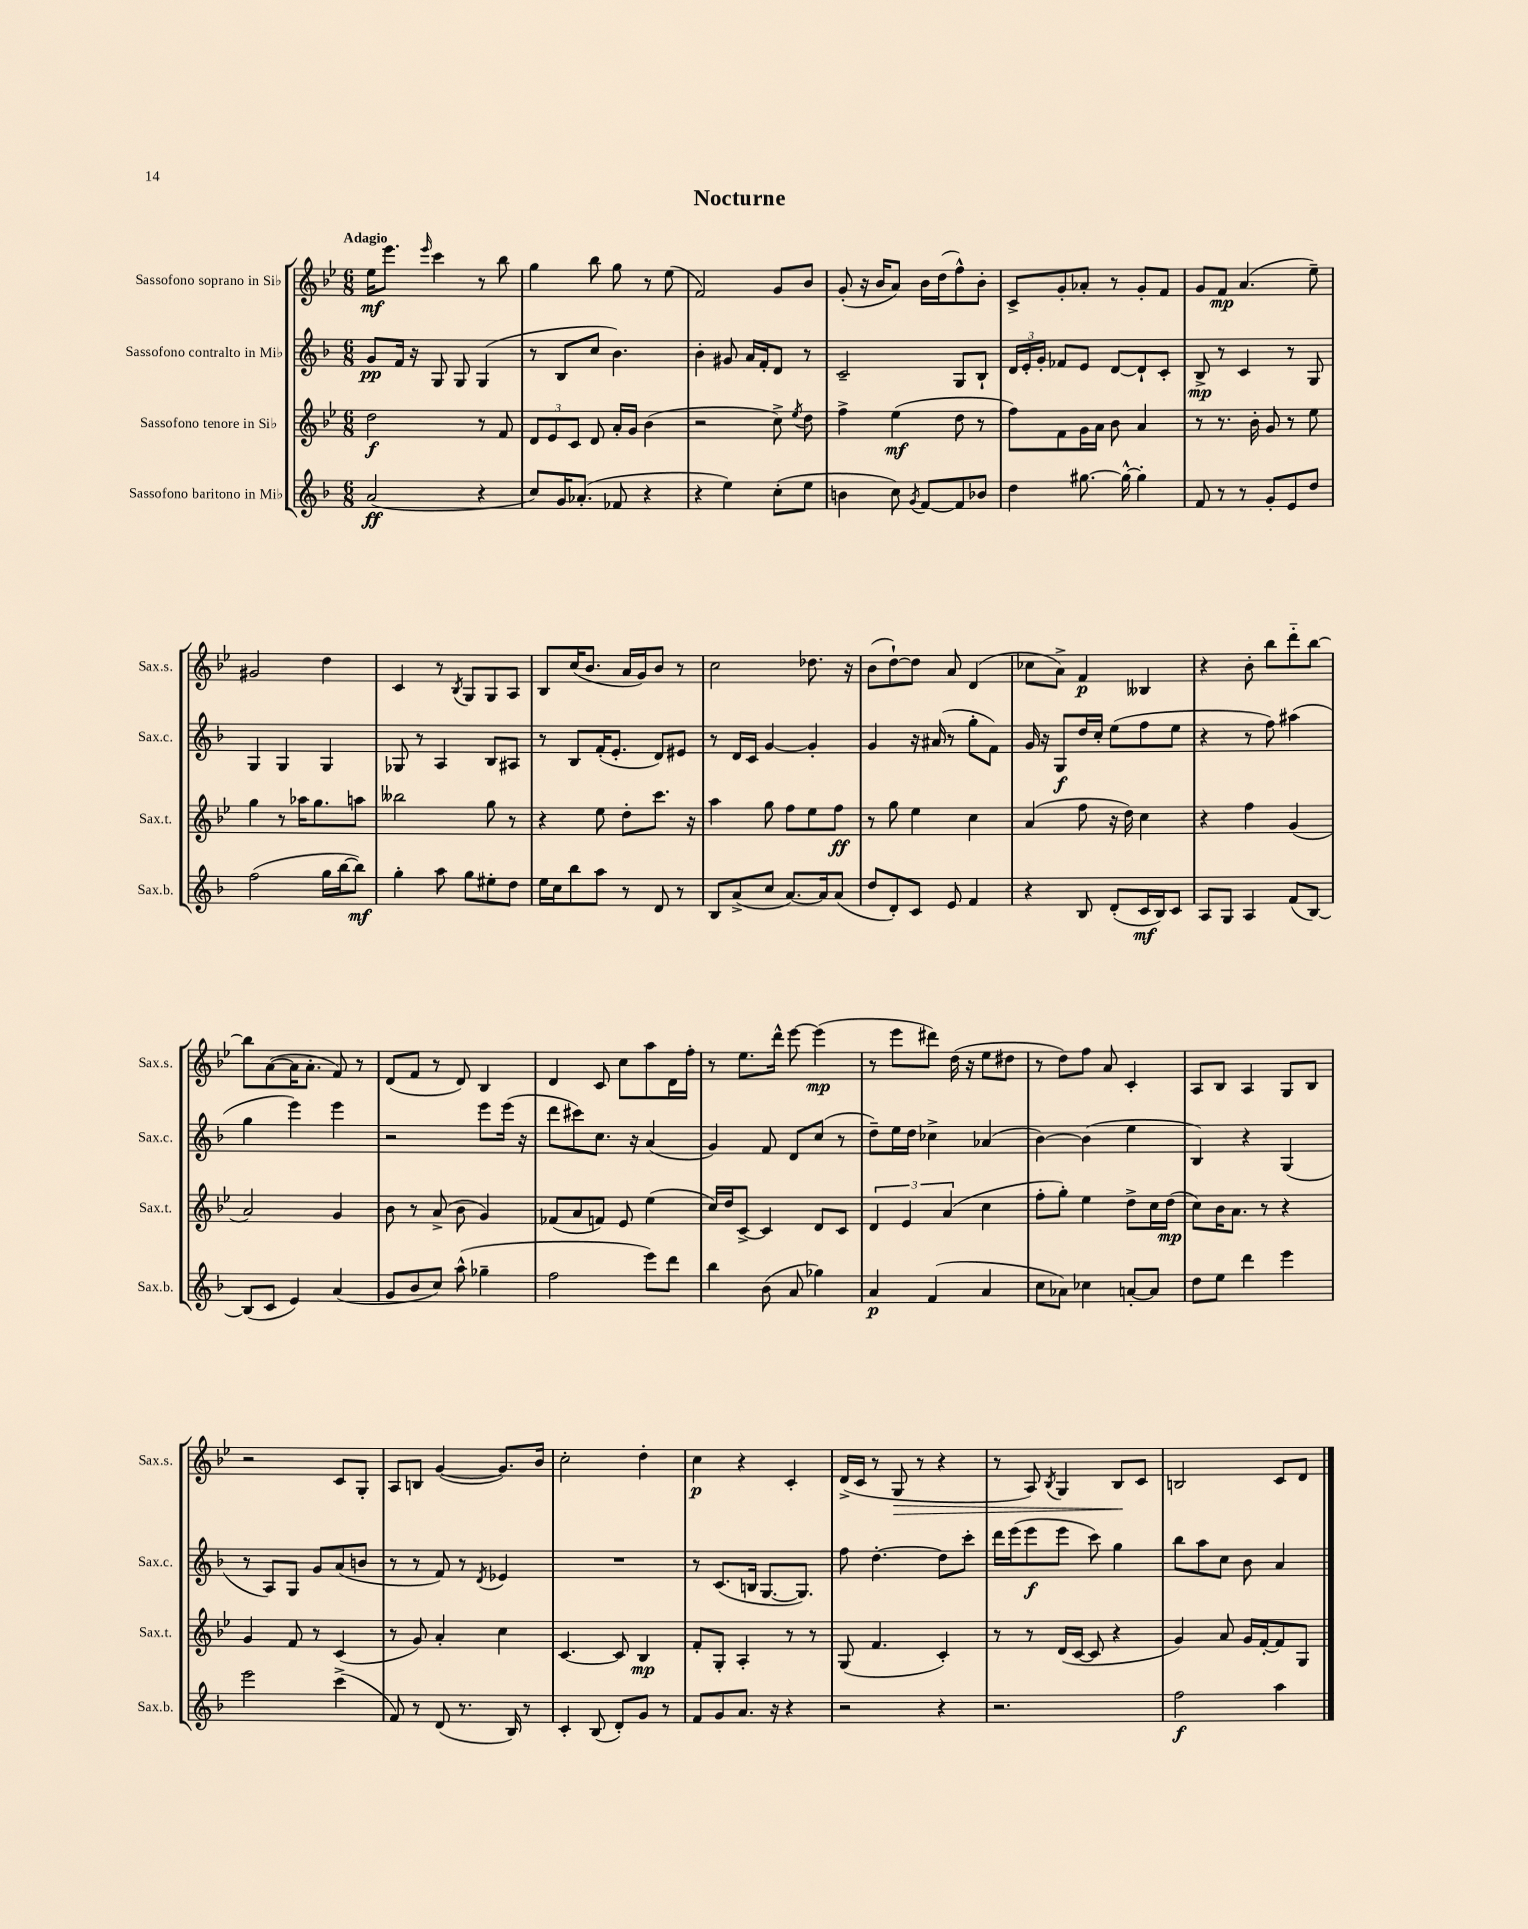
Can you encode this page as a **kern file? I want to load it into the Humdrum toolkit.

**kern	**kern	**kern	**kern
*staff4	*staff3	*staff2	*staff1
*clefG2	*clefG2	*clefG2	*clefG2
*k[b-]	*k[b-e-]	*k[b-]	*k[b-e-]
*M6/8	*M6/8	*M6/8	*M6/8
(2a	2dd	8g	16ee-
.	.	.	8.eee-
.	.	16f	.
.	.	16r	.
.	.	.	16qqeee-
.	.	8G	4ccc
.	.	8G	.
4r	8r	(4G	8r
.	8f	.	8bb-
=	=	=	=
8cc)	12d	8r	4gg
.	12e-	.	.
16g	.	8B-	.
.	12c	.	.
(8.a-'	.	.	.
.	8d	8cc	8bb-
8f-	16a'	4.b-)	8gg
.	16g	.	.
4r	(4b-	.	8r
.	.	.	(8ee-
=	=	=	=
4r	2r	4b-'	2f)
4ee)	.	8g#	.
.	.	16a	.
.	.	16f'	.
(8cc'	8cc^)	8d	8g
.	8qee-	.	.
8ee	8dd	8r	8b-
=	=	=	=
4b	4ff^	2c~	(8g'
.	.	.	16r
.	.	.	16b-
8cc)	(4ee-	.	8a)
8qg	.	.	.
[8f	.	.	16b-
.	.	.	(16dd
8f]	8dd	8G	8ff^^)
8b-	8r	8B-`	8b-'
=	=	=	=
4dd	8ff)	24d	8c^
.	.	24e'	.
.	.	24g'	.
.	8f	8f-	8g'
[8.gg#	16g	8e	8a-'
.	16a	.	.
.	8b-	[8d	8r
16gg#^^_	.	.	.
4gg#']	4a	8d`]	8g'
.	.	8c'	8f
=	=	=	=
8f	8r	8B-^	8g
8r	8.r	8r	8f
8r	.	4c	(4.a
.	16b-'	.	.
8g'	8g	.	.
8e	8r	8r	.
8dd	8ee-	8G	8ee-~)
=	=	=	=
(2ff	4gg	4G	2g#
.	8r	4G	.
.	16aa-	.	.
.	8.gg	.	.
16gg	.	4G	4dd
[16bb-	.	.	.
8bb-])	8aa	.	.
=	=	=	=
4gg'	2bb--	8G-	4c
.	.	8r	.
8aa	.	4A	8r
.	.	.	8qB-
8gg	.	.	8G
8ee#'	8gg	8B-	8G
8dd	8r	8A#	8A
=	=	=	=
16ee	4r	8r	8B-
16cc	.	.	.
8bb-	.	8B-	(16cc
.	.	.	8.b-
8aa	8ee-	(16f'	.
.	.	8.e'	.
8r	8dd'	.	16a
.	.	.	16g)
8d	8.ccc	8d)	8b-
8r	.	8e#	8r
.	16r	.	.
=	=	=	=
8B-	4aa	8r	2cc
(8a^	.	16d	.
.	.	16c	.
8cc	8gg	[4g	.
[8.a)	8ff	.	.
.	8ee-	4g']	8.dd-
16a]	.	.	.
(8a	8ff	.	.
.	.	.	16r
=	=	=	=
8dd	8r	4g	(8b-
8d')	8gg	.	[8dd`)
8c	4ee-	16r	8dd]
.	.	(16a#	.
8e	.	8r	8a
4f	4cc	8gg'	(4d
.	.	8f)	.
=	=	=	=
4r	(4a	16g	8cc-
.	.	16r	.
.	.	8G	8a^)
8B-	8ff	16dd	4f
.	.	16cc'	.
(8d'	16r	(8ee	.
.	16dd)	.	.
16c	4cc	8ff	4B--
16B-)	.	.	.
8c	.	8ee	.
=	=	=	=
8A	4r	4r	4r
8G	.	.	.
4A	4ff	8r	8b-'
.	.	8ff)	8bb-
(8f	(4g	(4aa#	8ddd'~
[8B-)	.	.	[8bb-
=	=	=	=
(8B-]	2a)	4gg	8bb-]
8c	.	.	([8a
4e)	.	4eee)	16a]
.	.	.	8.a'
(4a	4g	4eee	8f)
.	.	.	8r
=	=	=	=
8g	8b-	2r	(8d
8b-	8r	.	8f
8cc)	(8a^	.	8r
(8aa^^	8b-	.	8d)
4gg-~	4g)	8eee	4B-
.	.	(16eee	.
.	.	16r	.
=	=	=	=
2ff	(8f-	8ddd	4d
.	8a	8ccc#)	.
.	8f)	8.cc	8c
.	8e-	.	8cc
.	.	16r	.
8eee)	(4ee-	(4a	8aa
8ddd	.	.	16d
.	.	.	16ff'
=	=	=	=
4bb-	16cc)	4g)	8r
.	16dd	.	.
.	[8c^	.	8.ee-
(8b-	4c]	8f	.
.	.	.	16ddd^^
8a	.	8d	[8eee-
4gg-)	8d	(8cc	(4eee-]
.	8c	8r	.
=	=	=	=
4a	6d	8dd~)	8r
.	.	16ee	8eee-
.	6e-	.	.
.	.	16dd	.
(4f	.	4cc-^	8ddd#)
.	(6a	.	.
.	.	.	(16dd
.	.	.	16r
4a	4cc	(4a-	8ee-
.	.	.	8dd#
=	=	=	=
8cc	8ff'	[4b-)	8r
8a-)	8gg')	.	8dd)
4cc-	4ee-	(4b-]	8ff
.	.	.	8a
[8a'	8dd^	4ee	4c'
8a]	16cc	.	.
.	(16dd	.	.
=	=	=	=
8dd	8cc)	4B-)	8A
8ee	16b-	.	8B-
.	8.a	.	.
4ddd	.	4r	4A
.	8r	.	.
4eee	4r	(4G	8G
.	.	.	8B-
=	=	=	=
2eee	4g	8r	2r
.	.	8A)	.
.	8f	8G	.
.	8r	8g	.
(4ccc^	(4c	(8a	8c
.	.	8b	8G'
=	=	=	=
8f)	8r	8r	8A
8r	8g)	8r	8B
(8d	4a'	8f)	([4g
8.r	.	8r	.
.	.	8qd	.
.	4cc	4e-	8.g])
16B-)	.	.	.
8r	.	.	.
.	.	.	16b-
=	=	=	=
4c'	[4.c	2.r	2cc'
(8B-	.	.	.
8d')	8c]	.	.
8g	4B-	.	4dd'
8r	.	.	.
=	=	=	=
8f	8f'	8r	4cc
8g	8G'	(8.c	.
8.a	4A'	.	4r
.	.	16B	.
.	.	[8.G	.
16r	.	.	.
4r	8r	.	4c'
.	.	8.G])	.
.	8r	.	.
=	=	=	=
2r	(8G	8ff	(16d^
.	.	.	16c
.	4.f	[4.dd'	8r
.	.	.	8G
.	.	.	8r
4r	4c')	8dd]	4r
.	.	8ccc'	.
=	=	=	=
2.r	8r	16ddd	8r
.	.	(16eee	.
.	8r	8eee	8A)
.	.	.	8qB-
.	(16d	8eee	4G
.	[16c	.	.
.	8c]	8ccc)	.
.	4r	4gg	8B-
.	.	.	8c
=	=	=	=
2ff	4g)	8bb-	2B
.	.	8aa	.
.	8a	8cc	.
.	16g	8b-	.
.	[16f'	.	.
4aa	8f]	4a	8c
.	8G	.	8d
==	==	==	==
*-	*-	*-	*-
